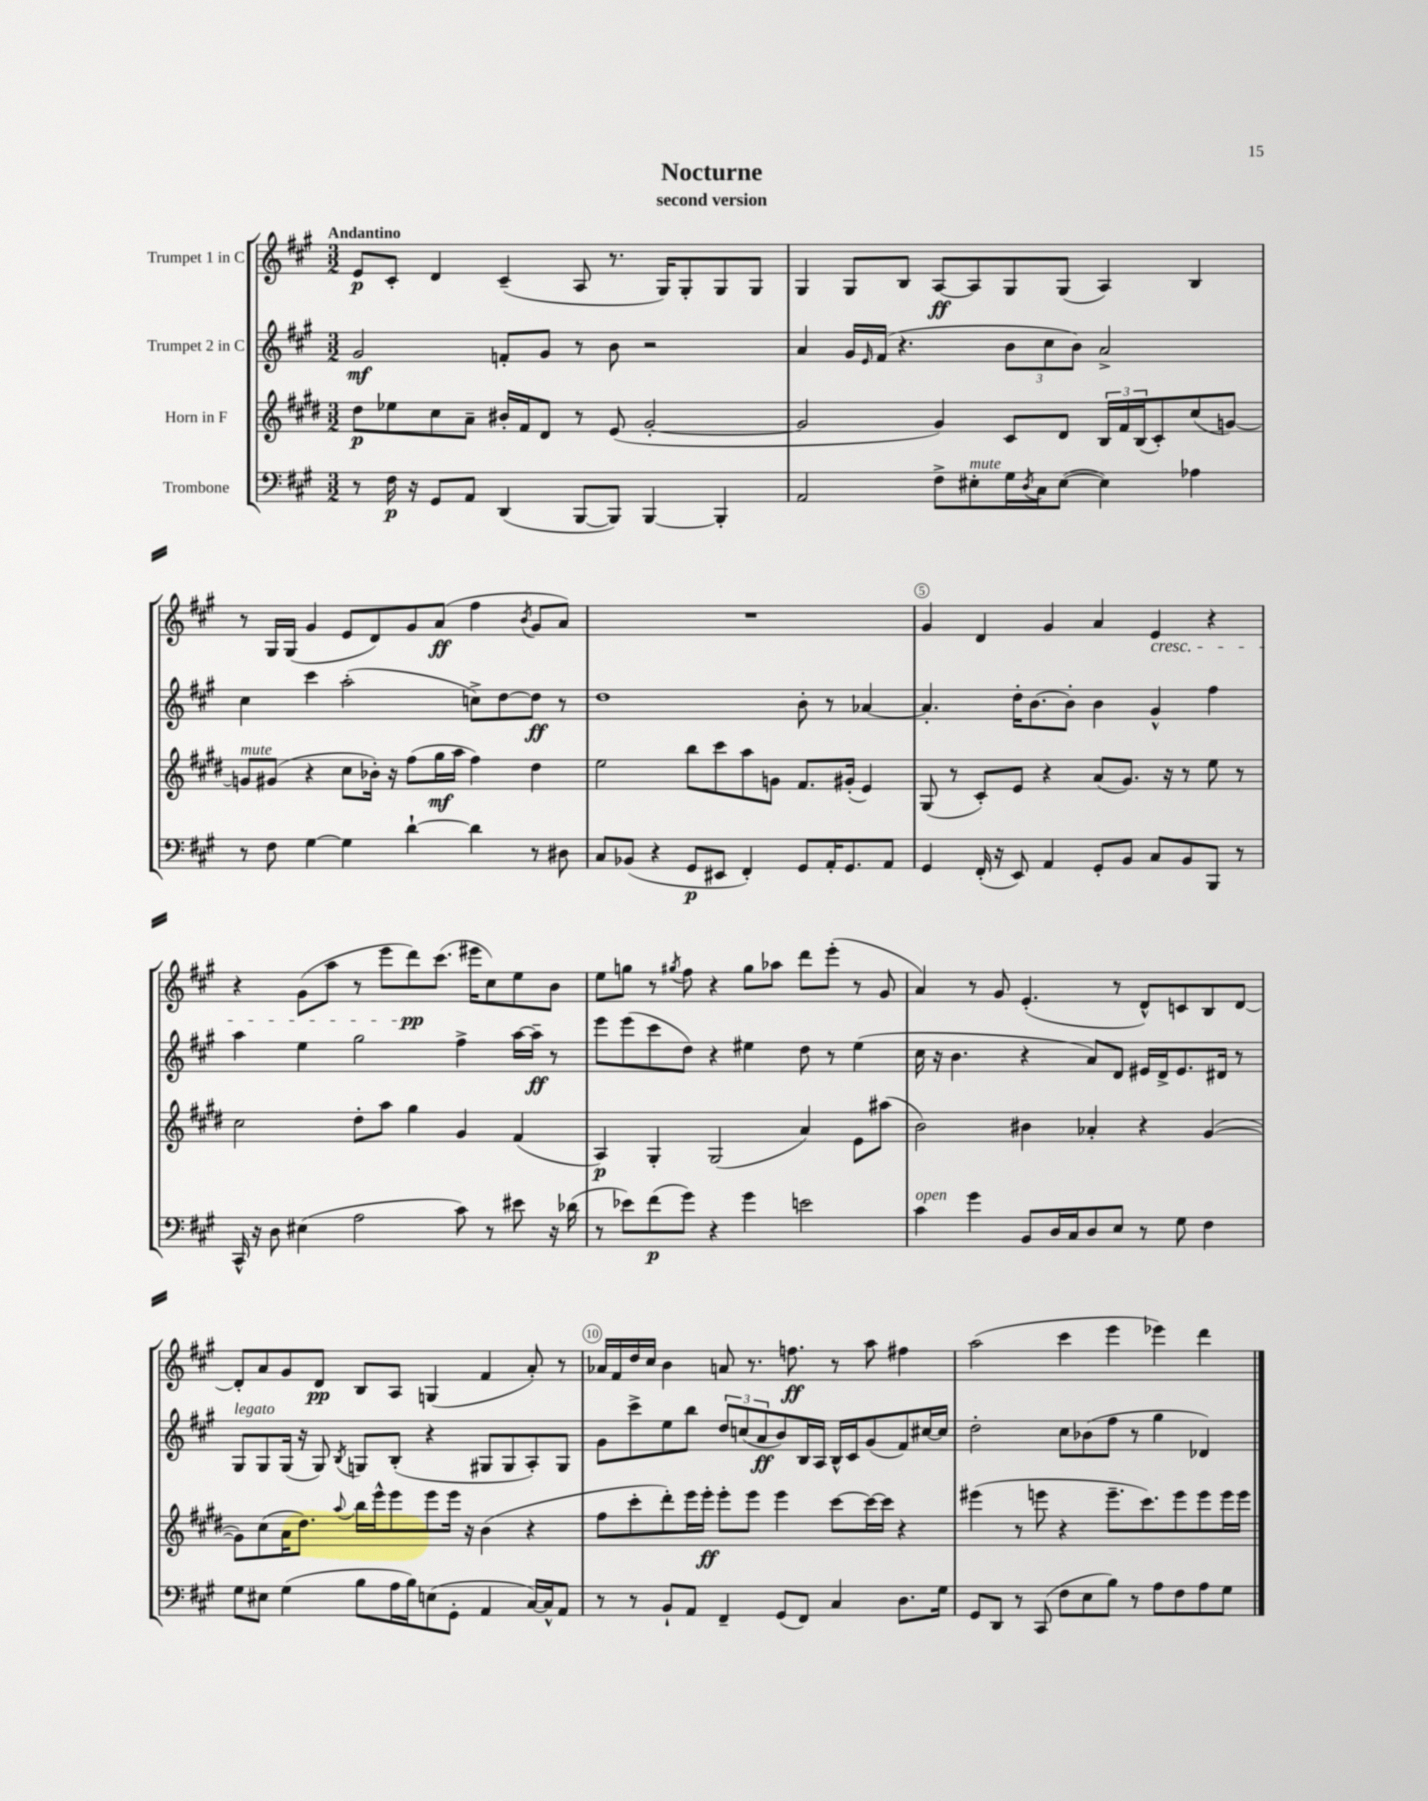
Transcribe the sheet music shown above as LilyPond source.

\header { title = "Nocturne" subtitle = "second version" }
<<
\new StaffGroup <<
\new Staff = "s0" \with { instrumentName = "Trumpet 1 in C" } {
    \clef treble \key a \major \numericTimeSignature \time 3/2 \tempo "Andantino"
    e'8\p cis'8-. d'4 cis'4--( a8 r8. gis16) gis8-. gis8 gis8 |
    gis4 gis8 b8 a8~\ff a8 gis8 gis8( a4) b4 |
    r8 gis16 gis16( gis'4 e'8 d'8) gis'8 a'8\ff( fis''4 \acciaccatura { b'8 } gis'8 a'8) |
    R1. |
    gis'4 d'4 gis'4 a'4 e'4\cresc r4 |
    r4 gis'8( a''8 r8 e'''8 d'''8\pp\!) cis'''8.( eis'''16 cis''8) e''8 b'8 |
    e''8 g''8 r8 \acciaccatura { gis''8 } fis''8 r4 gis''8 aes''8 d'''8 e'''8-.( r8 gis'8 |
    a'4) r8 gis'8 e'4.-.( r8 d'8-^) c'8 b8 d'8~ |
    d'8-. a'8 gis'8 d'8\pp b8 a8 g4( fis'4 a'8-.) r8 |
    aes'16 fis'16 d''16 cis''16 b'4 a'8 r8. f''8.\ff r8 a''8 fis''4 |
    a''2( cis'''4 e'''4 ees'''4) d'''4 \bar "|." |
}
\new Staff = "s1" \with { instrumentName = "Trumpet 2 in C" } {
    \clef treble \key a \major \numericTimeSignature \time 3/2
    gis'2\mf f'8-. gis'8 r8 b'8 r2 |
    a'4 gis'16 \grace { e'16 } fis'16( r4. \tuplet 3/2 { b'8 cis''8 b'8) } a'2-> |
    cis''4 cis'''4 a''2-.( c''8->) d''8~ d''8\ff r8 |
    d''1 b'8-. r8 aes'4~ |
    aes'4.-. d''16-. b'8.~ b'8-. b'4 gis'4-^ fis''4 |
    a''4 e''4 gis''2 fis''4-> a''16~ a''16--\ff r8 |
    e'''8 e'''8( cis'''8 d''8) r4 eis''4 d''8 r8 eis''4( |
    cis''16 r16 b'4. r4 a'8) d'8 eis'16 d'16-> eis'8. dis'16 r8 |
    gis8^\markup { \italic "legato" } gis8 gis16( r16 gis8) \acciaccatura { b8 } g8 b8-.( r4 gis8 gis8 a8-.) gis8 |
    gis'8 cis'''8-> e''8 b''8 \tuplet 3/2 { d''8 c''8( a'8\ff } b'8) b16 a16 b16-^ cis'16 gis'8( fis'8) cis''16~ cis''16 |
    d''2-. cis''8 bes'8( fis''8 r8 gis''4 des'4) \bar "|." |
}
\new Staff = "s2" \with { instrumentName = "Horn in F" } {
    \clef treble \key e \major \numericTimeSignature \time 3/2
    dis''8\p ees''8 cis''8 a'8-- bis'16-. fis'16 dis'8 r8 e'8( gis'2~-. |
    gis'2 gis'4) cis'8 dis'8 \tuplet 3/2 { b16 fis'16 b16( } cis'8-.) cis''8( g'8~) |
    g'8^\markup { \italic "mute" } gis'8( r4 cis''8 bes'16-.) r16 fis''8( gis''16\mf a''16 fis''4) dis''4 |
    e''2 b''8 cis'''8 a''8 g'8 fis'8. gis'16-.( e'4) |
    gis8( r8 cis'8-.) e'8 r4 a'8( gis'8.) r16 r8 e''8 r8 |
    cis''2 dis''8-. a''8 gis''4 gis'4 fis'4( |
    a4\p) gis4-. gis2( a'4) e'8 ais''8( |
    b'2) bis'4 aes'4-. r4 gis'4~( |
    gis'8) cis''8( a'16 dis''8.) \appoggiatura { a''8 } b''16 e'''16-^ e'''8 e'''8 e'''16 r16 b'4( r4 |
    fis''8 cis'''8-. dis'''8-.) e'''16 e'''16-.\ff e'''8-. e'''8 e'''4 cis'''8~ cis'''16~ cis'''16 r4 |
    eis'''4( r8 e'''8 r4 e'''8.-- cis'''8.) e'''8 e'''8 e'''16 e'''16 \bar "|." |
}
\new Staff = "s3" \with { instrumentName = "Trombone" } {
    \clef bass \key a \major \numericTimeSignature \time 3/2
    r8 fis16\p r16 gis,8 a,8 d,4( b,,8~ b,,8) b,,4~ b,,4-. |
    a,2 fis8-> eis8-.^\markup { \italic "mute" } gis16 \acciaccatura { d8 } cis16 eis8~( eis4) aes4 |
    r8 fis8 gis4~ gis4 d'4~-! d'4 r8 dis8 |
    cis8 bes,8( r4 gis,8\p eis,8 fis,4-.) gis,8 a,16-. gis,8. a,8 |
    gis,4 fis,16-.( r16 e,8) a,4 gis,8-. b,8 cis8 b,8 b,,8 r8 |
    cis,16-^ r16 d8 eis4( a2 cis'8) r8 eis'8 r16 des'16( |
    r8 ees'8) fis'8\p( gis'8) r4 gis'4 e'2 |
    cis'4^\markup { \italic "open" } gis'4 b,8 d16 cis16 d8 e8 r8 gis8 fis4 |
    gis8 eis8 gis4( b8 a16 b16) e8( gis,8-. a,4 cis16~) cis16-^ a,8 |
    r8 r8 b,8-! a,8 fis,4-- gis,8( fis,8) cis4 d8. gis16 |
    gis,8 d,8 r8 cis,8( fis8 e8 b8) r8 a8 fis8 a8 gis8 \bar "|." |
}
>>
>>
\layout { \context { \Score \override BarNumber.break-visibility = ##(#f #t #t) barNumberVisibility = #(every-nth-bar-number-visible 5) \override BarNumber.stencil = #(make-stencil-circler 0.1 0.3 ly:text-interface::print) } }
